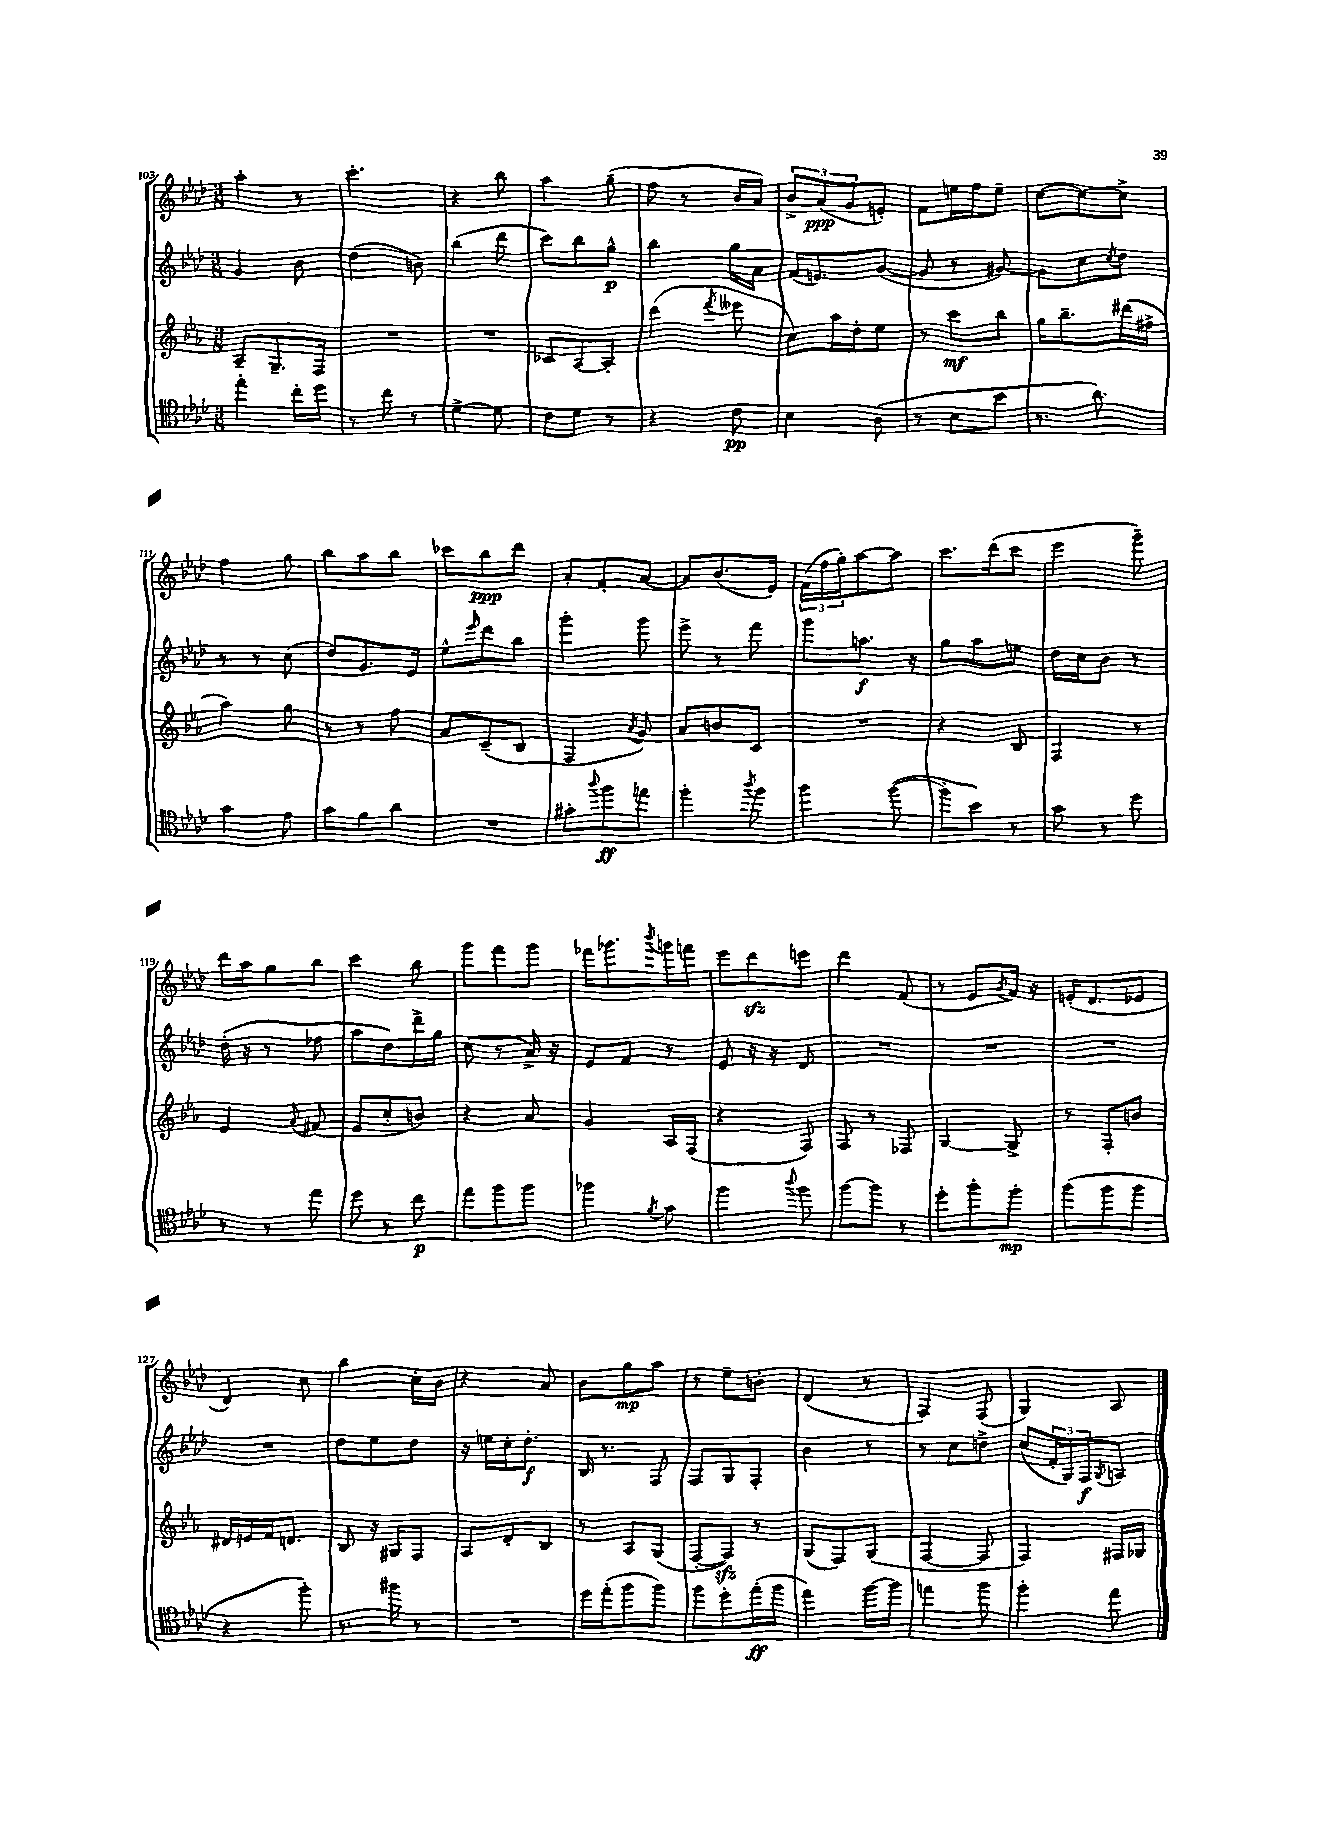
<<
\new StaffGroup <<
\new Staff = "s0" {
    \clef treble \key aes \major \numericTimeSignature \time 3/8
    aes''4-. r8 |
    c'''4.-. |
    r4 bes''8 |
    aes''4 g''8--( |
    f''8 r8 bes'16 aes'16) |
    \tuplet 3/2 { bes'8-> aes'8\ppp( g'8 } e'8-.) |
    f'8 e''16 f''16 e''8-- |
    c''8~ c''8~ c''8-> |
    f''4 g''8 |
    bes''8 aes''8 bes''8 |
    ces'''8 bes''8\ppp des'''8 |
    aes'8-. f'8-. aes'8~ |
    aes'8 bes'8.( ees'16) |
    \tuplet 3/2 { f'16( f''16 g''16-.) } aes''8~ aes''8 |
    c'''8. des'''16( c'''8 |
    ees'''4 g'''8--) |
    des'''16 aes''16 g''8 bes''8 |
    c'''4 bes''8 |
    g'''8 f'''8 g'''8 |
    fes'''16 ges'''8. \acciaccatura { bes'''8 } g'''16 f'''16 |
    ees'''8 des'''8\sfz e'''8 |
    des'''4 f'8( |
    r8 ees'8 \acciaccatura { g'8 } f'16) r16 |
    e'16-.( des'8. ees'8 |
    des'4) c''8 |
    bes''4 c''16-. bes'16 |
    r4 aes'8 |
    bes'8 g''8\mp aes''8 |
    r8 ees''8-- b'8-. |
    des'4( r8 |
    f4) f8( |
    g4) aes8 \bar "|." |
}
\new Staff = "s1" {
    \clef treble \key aes \major \numericTimeSignature \time 3/8
    g'4 bes'8 |
    des''4( b'8) |
    bes''4( des'''8 |
    c'''8) bes''8 g''8-^\p |
    bes''4 g''16 aes'16 |
    f'16( e'8.) g'8~( |
    g'8 r8 gis'8~) |
    gis'8 c''8 \acciaccatura { c''8 } des''8 |
    r8 r8 c''8( |
    des''8) g'8. ees'16 |
    ees''8-^ \grace { ees'''16 } des'''8 bes''8 |
    g'''4-. g'''8 |
    ees'''8-> r8 f'''8 |
    g'''8 a''8.\f r16 |
    g''8 aes''8 e''8 |
    des''16 c''16 bes'8 r8 |
    des''16-.( r16 r8 fes''8 |
    aes''8 des''8) des'''16-> g''16 |
    c''8( r8 aes'16->) r16 |
    ees'8 f'8 r8 |
    ees'8 r16 r16 des'8 |
    R4. |
    R4. |
    R4. |
    R4. |
    des''8 ees''8 des''8 |
    r16 e''16 c''16-. des''8.-.\f |
    bes16 r8. f8 |
    f8 g8 f8-. |
    bes'4 r8 |
    r8 c''8 d''8-> |
    c''8( \tuplet 3/2 { f'16-. g16) f16\f } \acciaccatura { g8 } a8 \bar "|." |
}
\new Staff = "s2" {
    \clef treble \key ees \major \numericTimeSignature \time 3/8
    aes8-- g8.-- f16 |
    R4. |
    R4. |
    ces'8 aes8~ aes8-. |
    d'''4( \acciaccatura { f'''8 } eeses'''8 |
    c''8) aes''16 d''16-. ees''8 |
    r8 c'''8\mf bes''8 |
    g''16 bes''8.-- dis'''16( fis''16-> |
    aes''4) g''8 |
    r8 r8 f''8 |
    aes'8 c'8--( bes8 |
    f4 \acciaccatura { aes'8 } g'8) |
    aes'8 b'8 c'8 |
    R4. |
    r4 bes8 |
    f4 r8 |
    ees'4 \appoggiatura { aes'8 } fis'8( |
    ees'8 c''8-. b'8) |
    r4 aes'8 |
    g'4 aes16 f16( |
    r4 f8) |
    f8 r8 fes8 |
    g4~ g8-> |
    r8 f8-. b'8 |
    dis'16 e'16 f'16 d'8. |
    bes8 r16 gis16 f8 |
    aes8 d'8-. bes8 |
    r8 aes8 g8( |
    f8~-. f8\sfz) r8 |
    g8( f8) g8( |
    f4~ f8 |
    f4) fis16 ges16 \bar "|." |
}
\new Staff = "s3" {
    \clef tenor \key aes \major \numericTimeSignature \time 3/8
    ees''4-. c''16-. des''16 |
    r8 c''8 r8 |
    des'4~-> des'8 |
    c'8 des'8 r8 |
    r4 c'8\pp |
    bes4 aes8( |
    r8 bes8 bes'8 |
    r8. aes'8.) |
    g'4 ees'8 |
    g'8 f'8 aes'8 |
    R4. |
    gis'8-. \appoggiatura { aes''8 } f''8\ff e''8 |
    f''4-. \acciaccatura { aes''8 } f''8 |
    f''4 f''8~( |
    f''8-. bes'8) r8 |
    g'8 r8 des''8 |
    r8 r8 ees''8 |
    des''8 r8 c''8\p |
    ees''8 f''8 f''8 |
    fes''4 \acciaccatura { f'8 } g'8 |
    f''4 \appoggiatura { aes''8 } f''8 |
    f''8~ f''8 r8 |
    des''8-. f''8-. f''8-.\mp |
    f''8( f''8 f''8 |
    r4 f''8-.) |
    r8. fis''16 r8 |
    R4. |
    des''16 ees''16-.( f''8 f''8) |
    f''8 des''8-. ees''16-.\ff( f''16 |
    ees''4) f''16~ f''16 |
    e''4 f''8 |
    f''4-. ees''8 \bar "|." |
}
>>
>>
\layout { \context { \Score currentBarNumber = #103 } }
